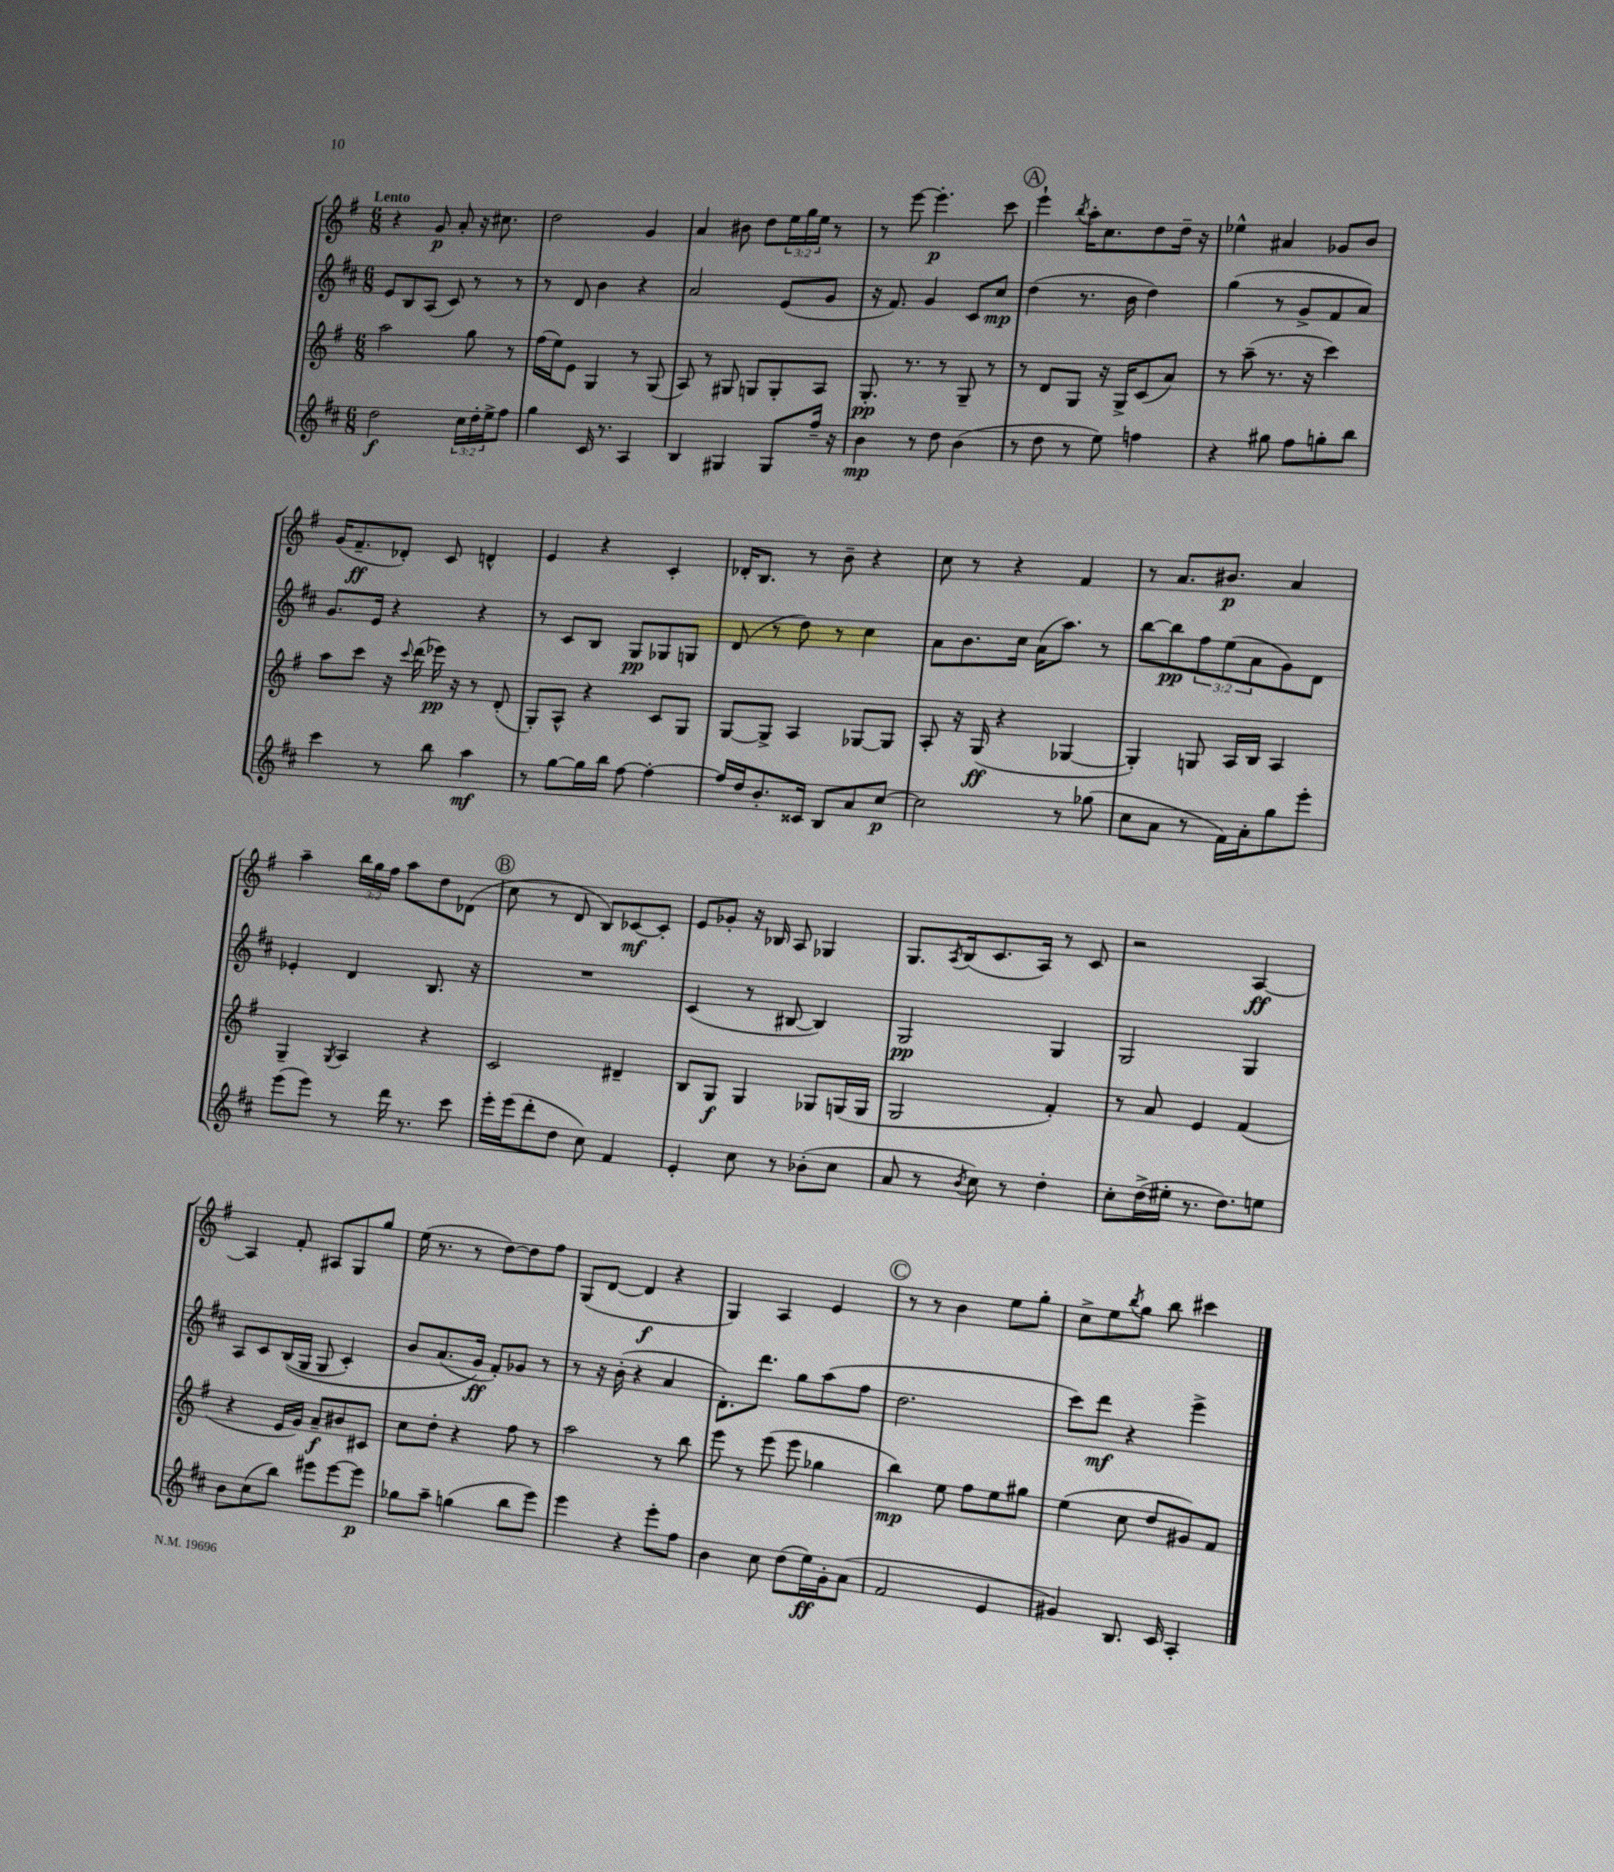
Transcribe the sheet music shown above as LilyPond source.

<<
\new StaffGroup <<
\new Staff = "s0" {
    \clef treble \key g \major \numericTimeSignature \time 6/8 \override Staff.TupletNumber.text = #tuplet-number::calc-fraction-text \tempo "Lento"
    r4 g'8\p a'8-. r16 cis''8. |
    d''2 g'4 |
    a'4 bis'8 d''8 \tuplet 3/2 { e''16 g''16 e''16 } r8 |
    r8 e'''8~ e'''4.-.\p c'''8 |
    \mark \markup { \circle "A" } e'''4-! \acciaccatura { b''8 } a''16-. c''8. d''8 d''16-- r16 |
    ees''4-^ ais'4 ges'8 b'8 |
    g'16( fis'8.--\ff des'8-.) c'8 d'4-^ |
    e'4 r4 c'4-. |
    des'16-. b8. r8 b'8-- r4 |
    c''8 r8 r4 fis'4 |
    r8 a'8. bis'8.\p a'4 |
    a''4-- \tuplet 3/2 { b''16 g''16 fis''16 } a''8 d''8 des'8( |
    \mark \markup { \circle "B" } c''8 r8 d'8 b8) ces'8~\mf ces'8-. |
    e'8 ges'8-. r16 bes16 a8 ges4 |
    g8. \acciaccatura { a8 } b16( c'8. a16) r8 c'8 |
    r2 a4~\ff |
    a4 fis'8-. ais8 g8 g''8 |
    e''16( r8. r8 d''8~) d''8 fis''8 |
    g8( d'8~ d'4\f r4 |
    g4) a4 e'4 |
    \mark \markup { \circle "C" } r8 r8 b'4 e''8 g''8-. |
    c''8-> e''8 \acciaccatura { b''8 } g''8 b''8 cis'''4 \bar "|." |
}
\new Staff = "s1" {
    \clef treble \key d \major \numericTimeSignature \time 6/8 \override Staff.TupletNumber.text = #tuplet-number::calc-fraction-text
    e'8 b8 a8( cis'8) r8 r8 |
    r8 d'8 b'4 r4 |
    a'2 e'8( g'8 |
    r16 fis'8.) g'4 cis'8 cis''8\mp |
    \mark \markup { \circle "A" } d''4( r8. b'16 d''4) |
    g''4( r8 g'8-> fis'8 a'8) |
    g'8. e'16 r4 r4 |
    r8 cis'8 b8 g8\pp ges8 g8 |
    d'8( r8 d''8) r8 cis''4 |
    a'8 b'8. cis''16 a'16( a''8.) r8 |
    b''8~ b''8\pp \tuplet 3/2 { fis''8 e''8( a'8 } g'8) d'8 |
    ees'4-. d'4 b8. r16 |
    \mark \markup { \circle "B" } R2. |
    cis'4( r8 bis8~ bis4) |
    g2\pp g4 |
    g2 g4 |
    a8 cis'8 b16(\( g16 g8 cis'4-.) |
    b'8 a'8.( g'16\ff\) fis'8-.) ges'8 r8 |
    r8 r16 b'16-.( r4 a'4 |
    d'8.-.) d'''8. g''8 a''8( fis''8 |
    \mark \markup { \circle "C" } d''2. |
    cis'''8) d'''8\mf r4 e'''4-> \bar "|." |
}
\new Staff = "s2" {
    \clef treble \key g \major \numericTimeSignature \time 6/8
    a''2 g''8 r8 |
    fis''16( e''16) e'8 g4 r8 g8( |
    a8) r8 gis8 g8 g8-. a8 |
    g8.-.\pp r8. r8 g8-- r8 |
    \mark \markup { \circle "A" } r8 d'8 g8 r16 g16-> c'8( a'8) |
    r8 a''8--( r8. r16 c'''4) |
    a''8 c'''8 r16 \appoggiatura { c'''8 } d'''16( ees'''16\pp) r16 r8 d'8-.( |
    g8-.) a8-^ r4 c'8 g8 |
    g8~ g8-> a4 ges8~ ges8 |
    a8-. r16 g16\ff( r4 ges4~ |
    ges4-.) g8 a16 b16 a4 |
    g4-- \acciaccatura { g8 } a4 r4 |
    \mark \markup { \circle "B" } c'2 dis'4-- |
    b8 g8\f g4 ges8 g16( g16 |
    g2 fis'4-.) |
    r8 a'8 e'4 fis'4( |
    r4 e'16 g'16) a'8--\f bis'8 cis'8 |
    c''8 d''8-. r4 fis''8 r8 |
    a''2 r8 b''8 |
    e'''8 r8 e'''8( e'''8 ges''4 |
    \mark \markup { \circle "C" } b''4\mp) e''8 fis''8 e''8 gis''8 |
    e''4( c''8 d''8 gis'8) fis'8 \bar "|." |
}
\new Staff = "s3" {
    \clef treble \key d \major \numericTimeSignature \time 6/8 \override Staff.TupletNumber.text = #tuplet-number::calc-fraction-text
    d''2\f \tuplet 3/2 { cis''16 d''16-. e''16-> } fis''8 |
    g''4 cis'16 r8. a4 |
    b4 gis4 gis8 fis''16-- r16 |
    b'4\mp r8 d''8 b'4( |
    \mark \markup { \circle "A" } r8 d''8 r8 e''8) f''4 |
    r4 gis''8 fis''8 g''8-. b''8 |
    cis'''4 r8 b''8 a''4\mf |
    r8 g''8~ g''16 b''16 fis''8~ fis''4~-. |
    fis''16 d''16 b'8.-. cisis'16 b8 a'8 cis''8~\p |
    cis''2 r8 ges''8( |
    cis''8 a'8 r8 fis'16) a'16-. g''8 e'''8-. |
    e'''8( e'''8) r8 d'''16 r8. cis'''8 |
    \mark \markup { \circle "B" } e'''16-. e'''16( d'''8-. d''8 cis''8) fis'4 |
    e'4-. cis''8 r8 bes'8-.( cis''8 |
    a'8 r8 \acciaccatura { b'8 } cis''8) r8 d''4-. |
    cis''8-. d''16->( eis''16-. r8. d''8.) e''8 |
    b'8 cis''8( b''8) eis'''8 eis'''8~ eis'''8\p |
    ges''8 a''8-- g''4( b''8 e'''8) |
    e'''4 r4 e'''8-. fis''8 |
    b'4 cis''8 d''8( e''16\ff) g'16-. a'8( |
    \mark \markup { \circle "C" } fis'2 e'4 |
    gis'4) b8. cis'16 a4-. \bar "|." |
}
>>
>>
\layout { \context { \Score \remove "Bar_number_engraver" } }
